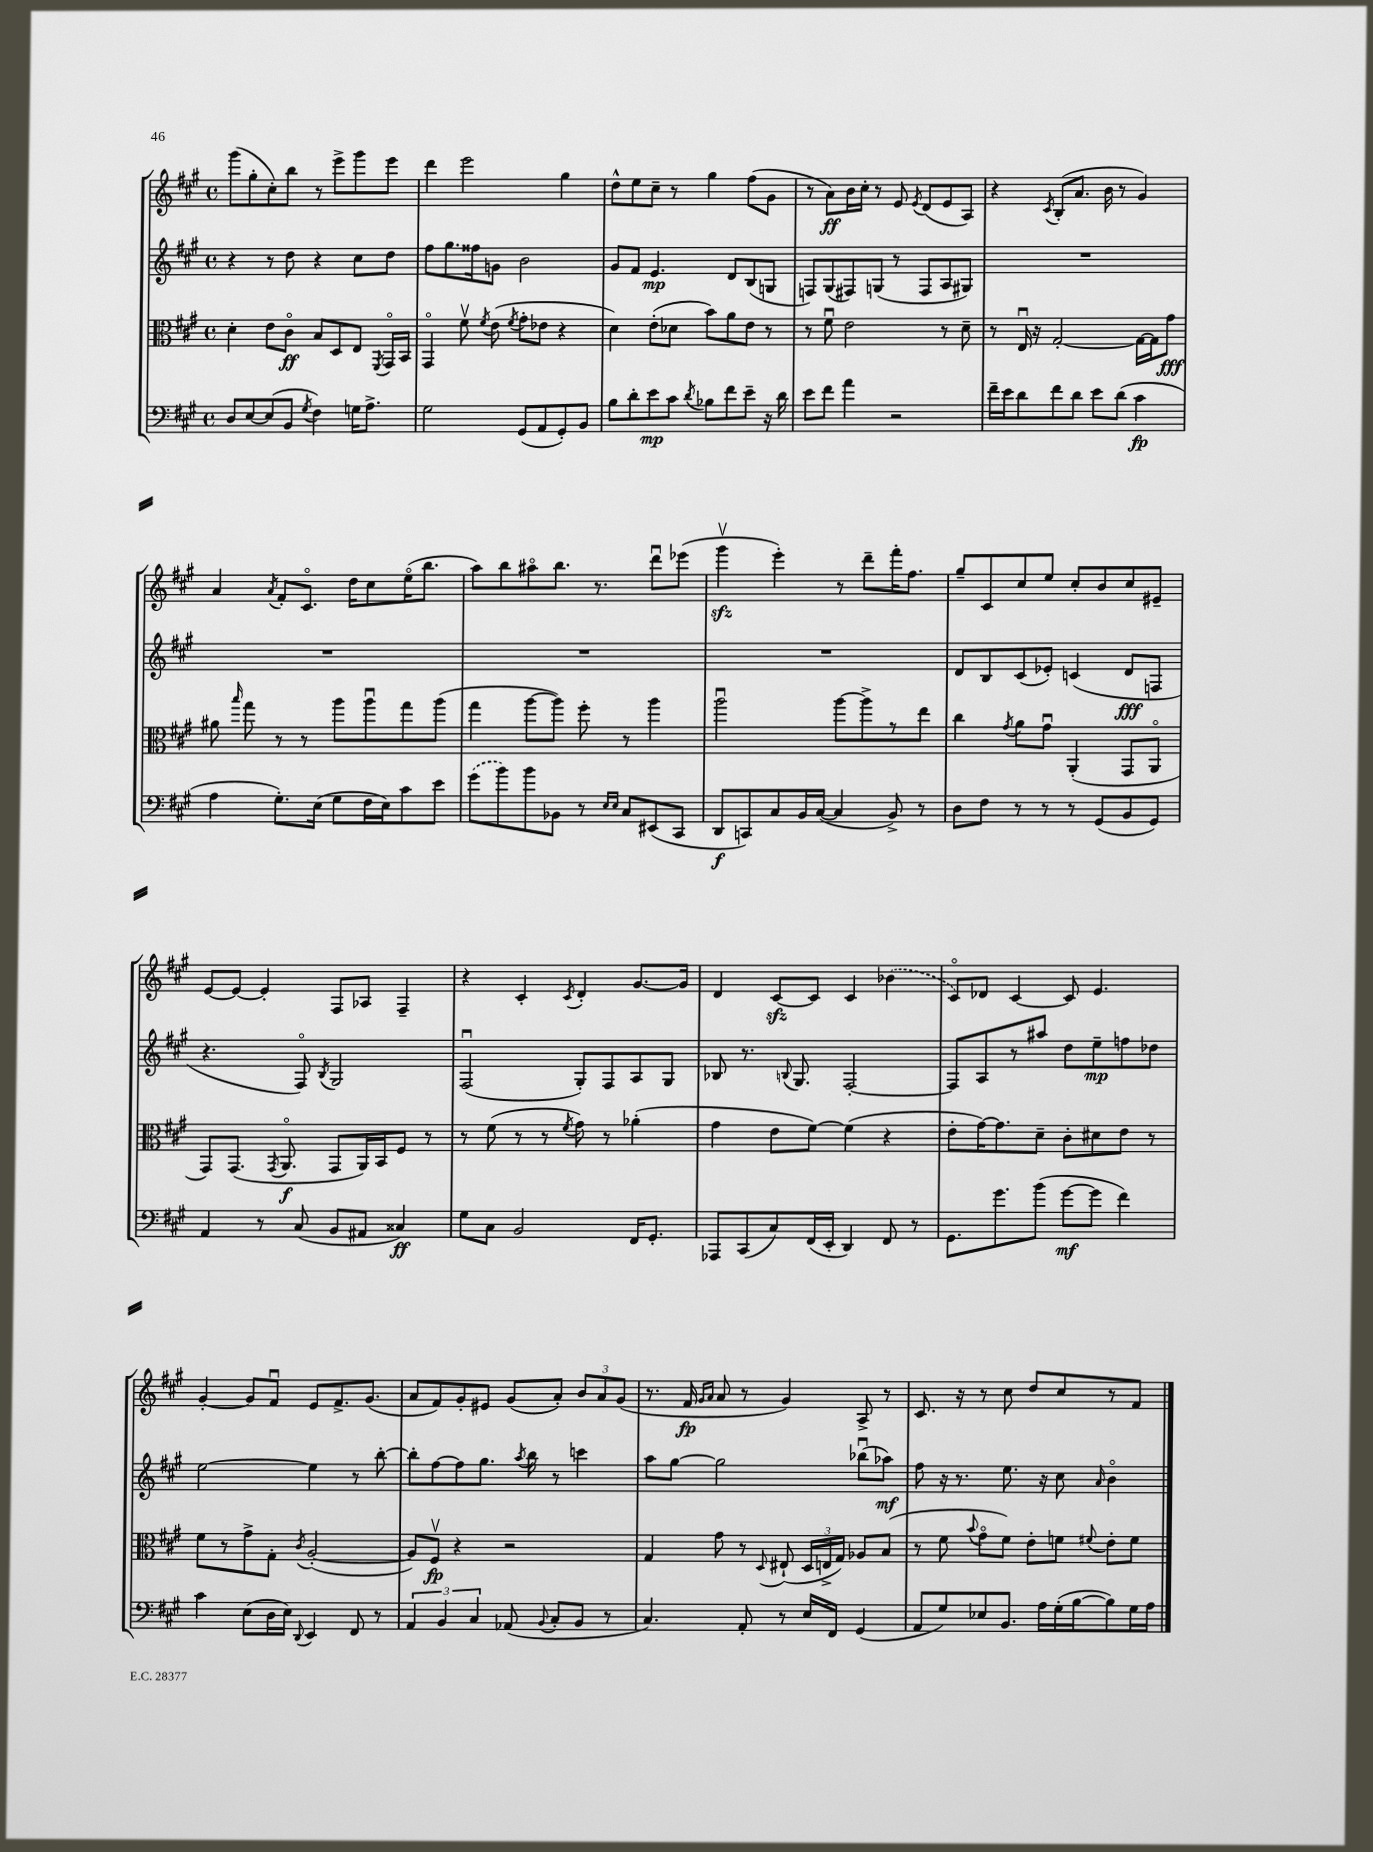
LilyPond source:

<<
\new StaffGroup <<
\new Staff = "s0" {
    \clef treble \key a \major \defaultTimeSignature \time 4/4
    \autoBeamOff gis'''8[( gis''8-. cis''8-.) b''8] r8 e'''8[-> gis'''8 e'''8] |
    d'''4 e'''2 gis''4 |
    d''8[-^ e''8 cis''8]-- r8 gis''4 fis''8[( gis'8] |
    r8 a'8[\ff) b'16 cis''16]-. r8 e'8 \acciaccatura { e'8 } d'8[( e'8 a8]) |
    r4 \acciaccatura { cis'8 } b8[-.( a'8.] b'16 r8 gis'4) |
    a'4 \acciaccatura { a'8 } fis'8[-. cis'8.]\flageolet d''16[ cis''8 e''16\flageolet( b''8.] |
    a''8[) b''8 ais''8\flageolet b''8.] r8. d'''8[\downbow ees'''8]( |
    gis'''4\upbow\sfz e'''4-.) r8 d'''8[-- fis'''16-. fis''8.] |
    gis''8[-- cis'8 cis''8 e''8] cis''8[-. b'8 cis''8 eis'8]-- |
    e'8[~ e'8]~ e'4-. fis8[ aes8] fis4-- |
    r4 cis'4-. \acciaccatura { cis'8 } d'4-. gis'8.[~ gis'16] |
    d'4 cis'8[~\sfz cis'8] cis'4 \once \slurDashed bes'4( |
    cis'8[\flageolet) des'8] cis'4~ cis'8 e'4. |
    gis'4~-. gis'8[ fis'8]\downbow e'8[ fis'8.-> gis'8.]( |
    a'8[ fis'8) gis'8-. eis'8] gis'8[( a'8]-.) \tuplet 3/2 { b'8[ a'8 gis'8]( } |
    r8. fis'16\fp \grace { gis'16[ a'16] } a'8 r8 gis'4) a8-> r8 |
    cis'8. r16 r8 cis''8 d''8[ cis''8 r8 fis'8] \bar "|." |
}
\new Staff = "s1" {
    \clef treble \key a \major \defaultTimeSignature \time 4/4
    \autoBeamOff r4 r8 d''8 r4 cis''8[ d''8] |
    fis''8[ gis''8. fisis''16 g'8] b'2 |
    gis'8[ fis'8] e'4.\mp d'8[ b8( g8] |
    f8[) gis8( fis8) g8]( r8 fis8[ a8 gis8]) |
    R1 |
    R1 |
    R1 |
    R1 |
    d'8[ b8 cis'8( ees'8]-.) c'4( d'8[\fff f8] |
    r4. fis8\flageolet) \acciaccatura { b8 } gis2 |
    fis2\downbow( gis8[-.) fis8 a8 gis8] |
    bes8 r8. \appoggiatura { b8 } gis8. fis2~-. |
    fis8[ a8 r8 ais''8] d''8[ e''8--\mp f''8 des''8] |
    e''2~ e''4 r8 b''8~-. |
    b''8[-. fis''8~ fis''8 gis''8.] \acciaccatura { a''8 } b''16 r8 c'''4 |
    a''8[ gis''8]~ gis''2 bes''8[\downbow( aes''8]\mf) |
    fis''8 r16 r8. e''8. r16 cis''8 \grace { a'16 } b'4\flageolet \bar "|." |
}
\new Staff = "s2" {
    \clef alto \key a \major \defaultTimeSignature \time 4/4
    \autoBeamOff d'4-. e'8[ cis'8]\flageolet\ff b8[ d8 e8] \acciaccatura { fis,8 } gis,16[\flageolet b,16] |
    gis,4\flageolet fis'8\upbow \acciaccatura { fis'8 } e'8( \acciaccatura { fis'8 } gis'8[-. ees'8] r4 |
    d'4) e'8[-.( des'8] b'8[) a'8 e'8] r8 |
    r8 fis'8\downbow e'2 r8 d'8-- |
    r8 e16\downbow r16 gis2~-. gis16[~ gis16 gis'8]\fff |
    ais'8 \grace { b''16 } gis''8 r8 r8 a''8[ a''8\downbow gis''8 a''8]( |
    gis''4 a''8[~ a''8]) fis''8-. r8 a''4 |
    a''2\downbow a''8[~ a''8-> r8 e''8] |
    cis''4 \acciaccatura { gis'8 } a'8[ gis'8]\downbow a,4-.( gis,8[ a,8]\flageolet |
    gis,8[) gis,8.]( \acciaccatura { gis,8 } a,8.\flageolet\f gis,8[ a,16) b,16 fis8] r8 |
    r8 fis'8( r8 r8 \acciaccatura { fis'8 } gis'8) r8 aes'4-.( |
    gis'4 e'8[ fis'8]~) fis'4( r4 |
    e'8[-. gis'16~) gis'8. d'8]-- cis'8[-. dis'8 e'8] r8 |
    fis'8[ r8 gis'8-> gis8]-. \acciaccatura { cis'8 } a2~-.( |
    a8[) fis8]\upbow\fp r4 r2 |
    gis4 gis'8 r8 \appoggiatura { d8 } eis8-!( \tuplet 3/2 { d16[ e16-> gis16]) } aes8[ b8]( |
    r8 fis'8 \appoggiatura { b'8 } gis'8[\flageolet fis'8]) e'8[-. f'8] \appoggiatura { fis'8 } e'8[-. fis'8] \bar "|." |
}
\new Staff = "s3" {
    \clef bass \key a \major \defaultTimeSignature \time 4/4
    \autoBeamOff d8[ e8~ e8( b,8] \acciaccatura { gis8 } fis4) g16[ a8.]-> |
    gis2 gis,8[( a,8 gis,8-.) b,8] |
    b8[ d'8-. e'8\mp cis'8] \acciaccatura { d'8 } bes8[ fis'8 e'8]-- r16 d'16 |
    e'8[ fis'8] a'4 r2 |
    fis'16[-- e'16 d'8 fis'8 d'8] e'8[ d'8]( cis'4\fp |
    a4 gis8.[-.) e16]( gis8[ fis16 e16) cis'8 e'8] |
    \once \slurDashed gis'8[( b'8) b'8 bes,8] r8 \grace { e16[ e16] } cis8[ eis,8( cis,8] |
    d,8[\f c,8) cis8 b,16 cis16]~( cis4 b,8->) r8 |
    d8[ fis8] r8 r8 r8 gis,8[( b,8 gis,8]) |
    a,4 r8 cis8( b,8[ ais,8] cisis4\ff) |
    gis8[ cis8] b,2 fis,16[ gis,8.]-. |
    aes,,8[ cis,8( cis8) fis,16( e,16]-. d,4) fis,8 r8 |
    gis,8.[ gis'8. b'8]( gis'8[~\mf gis'8] fis'4) |
    cis'4 e8[( d16 e16]) \appoggiatura { d,8 } e,4 fis,8 r8 |
    \tuplet 3/2 { a,4 b,4 cis4 } aes,8( \appoggiatura { b,8 } cis8[-. b,8] r8 |
    cis4.) a,8-. r8 e16[ fis,16] gis,4( |
    a,8[ gis8) ees8 b,8.] a16[ gis16-.( b16~ b8) gis16 a16] \bar "|." |
}
>>
>>
\layout { \context { \Score \remove "Bar_number_engraver" } }
